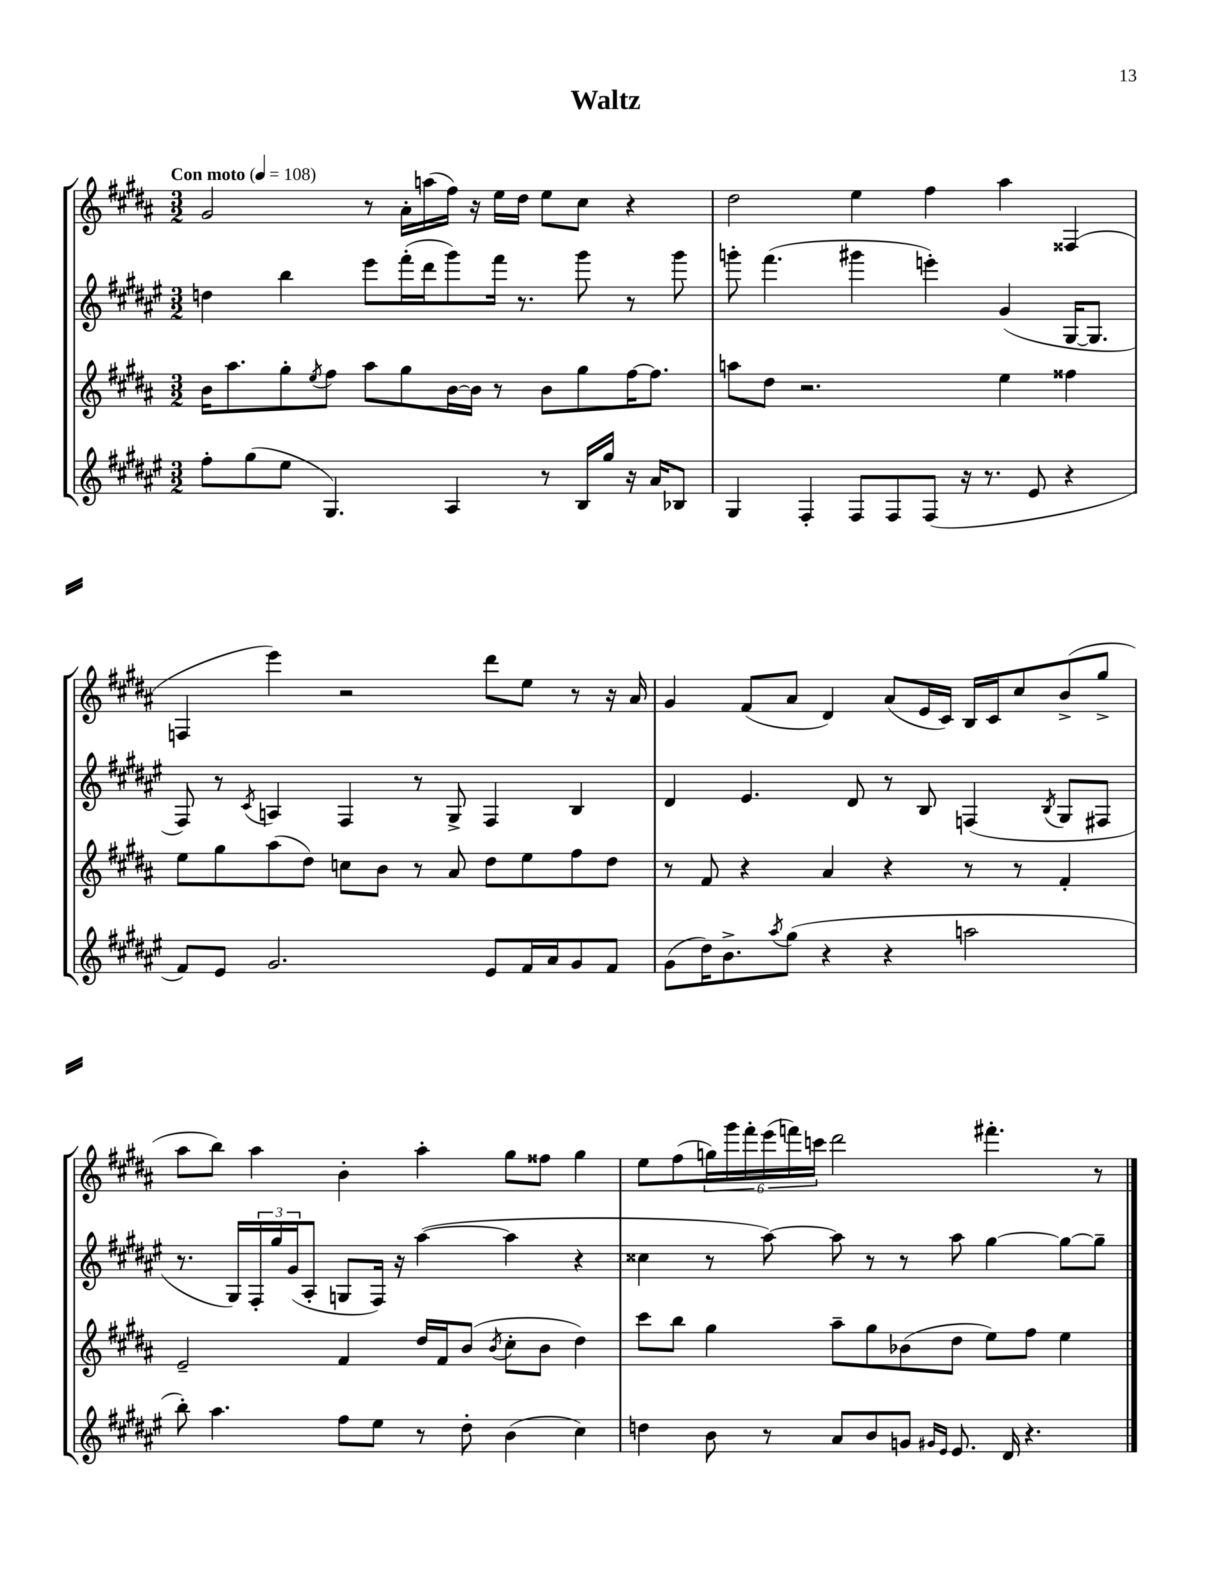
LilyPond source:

\header { title = "Waltz" }
<<
\new StaffGroup <<
\new Staff = "s0" {
    \clef treble \key b \major \numericTimeSignature \time 3/2 \tempo "Con moto" 4 = 108
    gis'2 r8 ais'16-. a''16( fis''16) r16 e''16 dis''16 e''8 cis''8 r4 |
    dis''2 e''4 fis''4 ais''4 fisis4( |
    f4 e'''4) r2 dis'''8 e''8 r8 r16 ais'16 |
    gis'4 fis'8( ais'8 dis'4) ais'8( e'16 cis'16) b16 cis'16 cis''8 b'8->( gis''8-> |
    ais''8 b''8) ais''4 b'4-. ais''4-. gis''8 fisis''8 gis''4 |
    e''8 fis''8( \tuplet 6/4 { g''16) gis'''16 fis'''16-. e'''16( f'''16) c'''16 } dis'''2 fis'''4.-. r8 \bar "|." |
}
\new Staff = "s1" {
    \clef treble \key fis \major \numericTimeSignature \time 3/2
    d''4 b''4 eis'''8 fis'''16-.( dis'''16 gis'''8) fis'''16 r8. gis'''8 r8 gis'''8 |
    g'''8-. fis'''4.( gis'''4 e'''4-.) gis'4( gis16~ gis8. |
    fis8) r8 \acciaccatura { cis'8 } a4 fis4 r8 gis8-> fis4 b4 |
    dis'4 eis'4. dis'8 r8 b8 f4( \acciaccatura { b8 } gis8 fis8 |
    r8. gis16) \tuplet 3/2 { fis16-. gis''16 gis'16( } ais8-. g8 fis16) r16 ais''4~( ais''4 r4 |
    cisis''4 r8 ais''8~) ais''8 r8 r8 ais''8 gis''4~ gis''8~ gis''8-- \bar "|." |
}
\new Staff = "s2" {
    \clef treble \key b \major \numericTimeSignature \time 3/2
    b'16 ais''8. gis''8-. \acciaccatura { e''8 } fis''8 ais''8 gis''8 b'16~ b'16 r8 b'8 gis''8 fis''16~ fis''8. |
    a''8 dis''8 r2. e''4 fisis''4 |
    e''8 gis''8 ais''8( dis''8) c''8 b'8 r8 ais'8 dis''8 e''8 fis''8 dis''8 |
    r8 fis'8 r4 ais'4 r4 r8 r8 fis'4-. |
    e'2-- fis'4 dis''16 fis'16 b'8( \acciaccatura { b'8 } cis''8-. b'8 dis''4) |
    cis'''8 b''8 gis''4 ais''8-- gis''8 bes'8( dis''8 e''8) fis''8 e''4 \bar "|." |
}
\new Staff = "s3" {
    \clef treble \key fis \major \numericTimeSignature \time 3/2
    fis''8-. gis''8( eis''8 gis4.) ais4 r8 b16 gis''16 r16 ais'16 bes8 |
    gis4 fis4-. fis8 fis8 fis8( r16 r8. eis'8 r4 |
    fis'8) eis'8 gis'2. eis'8 fis'16 ais'16 gis'8 fis'8 |
    gis'8( dis''16) b'8.-> \acciaccatura { ais''8 } gis''8( r4 r4 a''2 |
    b''8-.) ais''4. fis''8 eis''8 r8 dis''8-. b'4( cis''4) |
    d''4 b'8 r8 ais'8 b'8 g'8 \grace { gis'16 eis'16 } eis'8. dis'16 r4. \bar "|." |
}
>>
>>
\layout { \context { \Score \remove "Bar_number_engraver" } }
